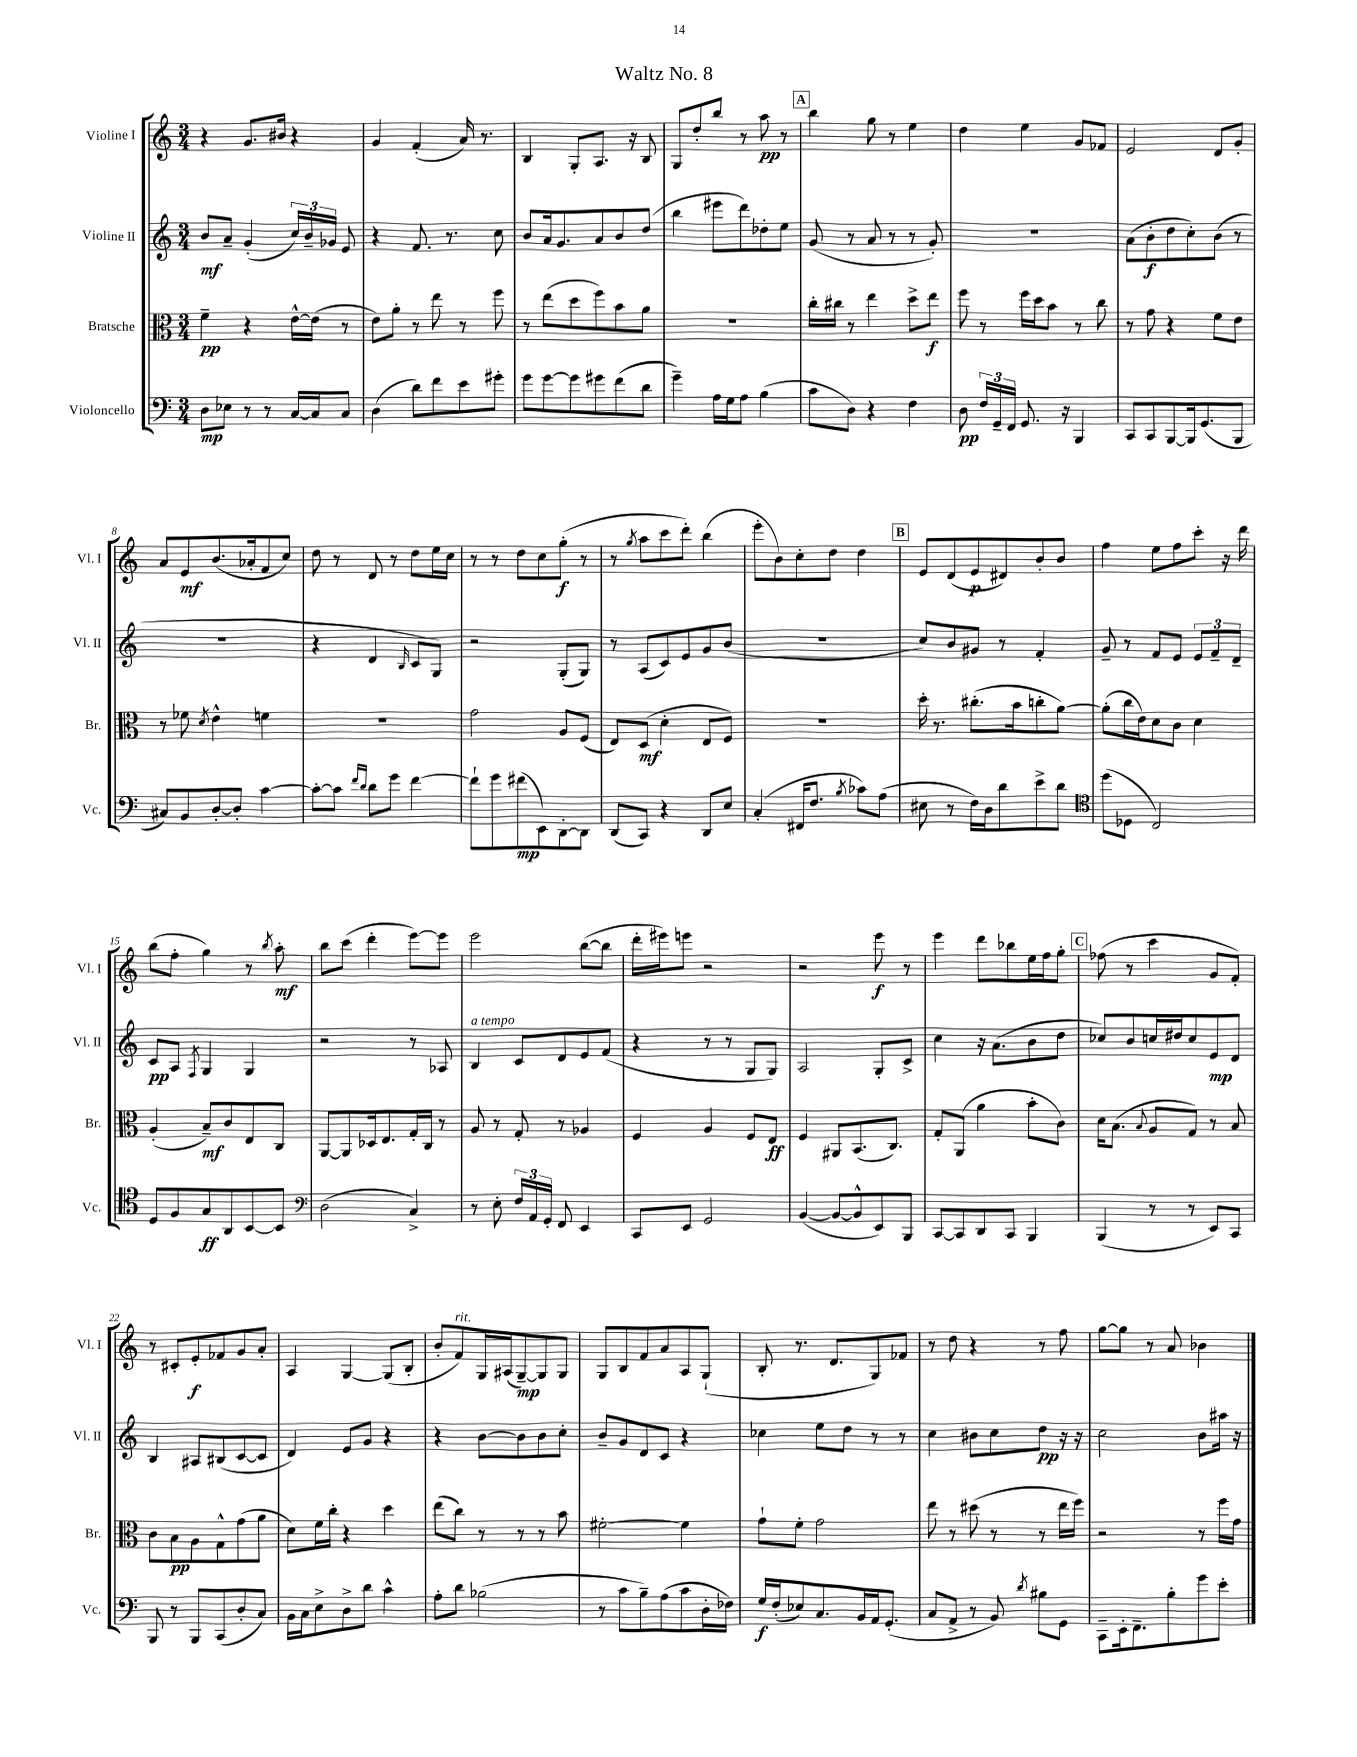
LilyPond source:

\header { title = "Waltz No. 8" }
<<
\new StaffGroup <<
\new Staff = "s0" \with { instrumentName = "Violine I" shortInstrumentName = "Vl. I" } {
    \clef treble \key c \major \numericTimeSignature \time 3/4
    \autoBeamOff r4 g'8.[ bis'16] r4 |
    g'4 f'4-.( a'16) r8. |
    b4 g8[-. a8.] r16 b8 |
    g8[ d''8-. b''8] r8 a''8\pp r8 |
    \mark \markup { \box "A" } b''4 g''8 r8 e''4 |
    d''4 e''4 g'8[ fes'8] |
    e'2 d'8[ g'8]-. |
    a'8[ e'8\mf b'8.( aes'16-. f'8 c''8]) |
    d''8 r8 d'8 r8 d''8[ e''16 c''16] |
    r8 r8 d''8[ c''8 g''8]-.\f( r8 |
    r8 \acciaccatura { g''8 } a''8[ c'''8 d'''8]-.) b''4( |
    e'''8[-. b'8) c''8-. d''8] d''4 |
    \mark \markup { \box "B" } e'8[ d'8( e'8\p dis'8) b'8-. b'8] |
    f''4 e''8[ f''8 c'''8]-. r16 d'''16 |
    b''8[( f''8]-. g''4) r8 \acciaccatura { b''8 } a''8-.\mf |
    b''8[ c'''8]( d'''4-. e'''8[~) e'''8] |
    e'''2 b''8[~( b''8] |
    d'''16[-. eis'''16) e'''8] r2 |
    r2 e'''8\f r8 |
    e'''4 d'''8[ bes''8 e''16 f''16 g''8]-. |
    \mark \markup { \box "C" } fes''8( r8 c'''4 g'8[ f'8]-.) |
    r8 cis'8[-. e'8-.\f fes'8 g'8 a'8]-. |
    a4 g4~ g8[( b8]-. |
    b'8[-. f'8^\markup { \italic "rit." }) g16 ais16( g8~--\mp) g8 g8] |
    g8[ b8 f'8 a'8 a8 g8]-!( |
    b8-. r8. d'8.[ g8) fes'8] |
    r8 d''8 r4 r8 f''8 |
    g''8[~ g''8] r8 a'8 bes'4 \bar "|." |
}
\new Staff = "s1" \with { instrumentName = "Violine II" shortInstrumentName = "Vl. II" } {
    \clef treble \key c \major \numericTimeSignature \time 3/4
    \autoBeamOff b'8[\mf a'8]-- g'4-.( \tuplet 3/2 { c''16[) b'16-- ges'16] } e'8 |
    r4 f'8. r8. c''8 |
    b'8[ a'16 g'8. a'8 b'8 d''8]( |
    b''4 eis'''8[ d'''8) des''8-. e''8] |
    \mark \markup { \box "A" } g'8( r8 a'8 r8 r8 g'8-.) |
    R2. |
    a'8[( b'8-.\f d''8 c''8-.) b'8]( r8 |
    R2. |
    r4 d'4 \grace { b16 } c'8[ g8]) |
    r2 g8[-.( g8]) |
    r8 a8[( c'8) e'8 g'8 b'8]( |
    R2. |
    \mark \markup { \box "B" } c''8[) b'8 gis'8] r8 f'4-. |
    g'8-- r8 f'8[ e'8] \tuplet 3/2 { e'8[ f'8-- d'8]-- } |
    c'8[\pp a8] \acciaccatura { f8 } g4 g4 |
    r2 r8 aes8 |
    b4^\markup { \italic "a tempo" } c'8[ d'8 e'8 f'8]( |
    r4 r8 r8 g8[ g8]) |
    a2 g8[-. c'8]-> |
    c''4 r16 a'8.[( b'8 d''8] |
    \mark \markup { \box "C" } ces''8[) b'8 c''16 dis''16 c''8 e'8\mp d'8] |
    b4 ais8[ bis8( c'8~ c'8] |
    d'4) e'8[ g'8] r4 |
    r4 b'8[~ b'8 b'8 c''8]-. |
    b'8[-- g'8 d'8 c'8] r4 |
    ces''4 e''8[ d''8] r8 r8 |
    c''4 bis'8[ c''8 d''8]\pp r16 r16 |
    c''2 b'8[ ais''16] r16 \bar "|." |
}
\new Staff = "s2" \with { instrumentName = "Bratsche" shortInstrumentName = "Br." } {
    \clef alto \key c \major \numericTimeSignature \time 3/4
    \autoBeamOff f'4--\pp r4 e'16[~-^ e'16]( r8 |
    e'8[) a'8]-. r8 e''8 r8 f''8 |
    r8 e''8[( d''8 f''8) b'8 a'8] |
    R2. |
    \mark \markup { \box "A" } c''16[-. cis''16] r8 e''4 d''8[-> e''8]\f |
    f''8 r8 f''16[ d''16 b'8] r8 c''8 |
    r8 g'8 r4 f'8[ e'8] |
    r8 fes'8 \acciaccatura { d'8 } e'4-^ f'4 |
    R2. |
    g'2 a8[ f8]( |
    e8[) d8]\mf( d'4-. e8[ f8]) |
    R2. |
    \mark \markup { \box "B" } d''16-. r8. cis''8.[-.( b'16 c''8-. a'8]~) |
    a'8[-.( c''16 e'16) d'8 c'8] d'4 |
    a4-.( b8[--\mf) c'8 e8 c8] |
    a,8[~ a,8 des16 e8. g16-. c16] r8 |
    a8 r8 g8-. r8 aes4 |
    f4 a4 f8[ e8]\ff |
    f4 ais,8[ b,8.( c8.]) |
    g8[-. a,8]( a'4 b'8[-. c'8]) |
    \mark \markup { \box "C" } d'16[ b8.]( \appoggiatura { b8 } a8[ g8]) r8 b8 |
    c'8[ b8\pp a8 g8-^ g'8( a'8] |
    d'8[) f'16 c''16]-. r4 d''4 |
    e''8[( c''8]) r8 r8 r8 b'8 |
    fis'2~-. fis'4 |
    g'8[-! f'8]-. g'2 |
    e''8 r8 dis''8( r8 r8 e''16[ f''16]) |
    r2 r8 f''16[ g'16] \bar "|." |
}
\new Staff = "s3" \with { instrumentName = "Violoncello" shortInstrumentName = "Vc." } {
    \clef bass \key c \major \numericTimeSignature \time 3/4
    \autoBeamOff d8[\mp ees8] r8 r8 c16[~ c16 c8] |
    d4( d'8[) f'8 e'8 gis'8]-. |
    g'8[ g'8~ g'8 gis'8 f'8( d'8] |
    g'4--) a16[ g16 a8] b4( |
    \mark \markup { \box "A" } c'8[ d8]) r4 f4 |
    d8\pp \tuplet 3/2 { f16[ g,16-- f,16] } g,8. r16 b,,4 |
    c,8[ c,8 b,,8~ b,,16 g,8.( b,,8] |
    cis8[) b,8 d8~-. d8]-. c'4~ |
    c'8[~-. c'8] \grace { f'16[ d'16] } d'8[ g'8] f'4~ |
    f'8[-! g'8 fis'8\mp( e,8) d,8~-. d,8] |
    d,8[( c,8]) r4 d,8[ e8] |
    c4-.( fis,16[ f8.] \acciaccatura { b8 } ces'8[) a8]( |
    \mark \markup { \box "B" } eis8 r8 f16[) d16 d'8 e'8-> d'8] |
    \clef tenor d''8[( des8] c2) |
    d8[ f8 g8\ff a,8 b,8~ b,8] |
    \clef bass d2( c4->) |
    r8 e8-. \tuplet 3/2 { f16[ a,16 g,16]-. } f,8 e,4 |
    c,8[ e,8] g,2 |
    b,4~( b,8[~ b,8-^ e,8) b,,8] |
    c,8[~ c,8 d,8 c,8] b,,4 |
    \mark \markup { \box "C" } b,,4( r8 r8 e,8[) c,8] |
    b,,8 r8 b,,8[ c,8( d8-. c8]) |
    b,16[ c16 e8-> d8-> d'8] c'4-^ |
    a8[-. d'8] bes2( |
    r8 c'8[ b8--) a8( c'8 d16-. fes16]) |
    g16[\f f16-.( ees8) c8. b,16 a,16 g,8.]-.( |
    c8[ a,8]-> r8 b,8) \acciaccatura { d'8 } bis8[ g,8] |
    c,8[-- e,16-. f,8.-- b8-. g'8 e'8]-. \bar "|." |
}
>>
>>
